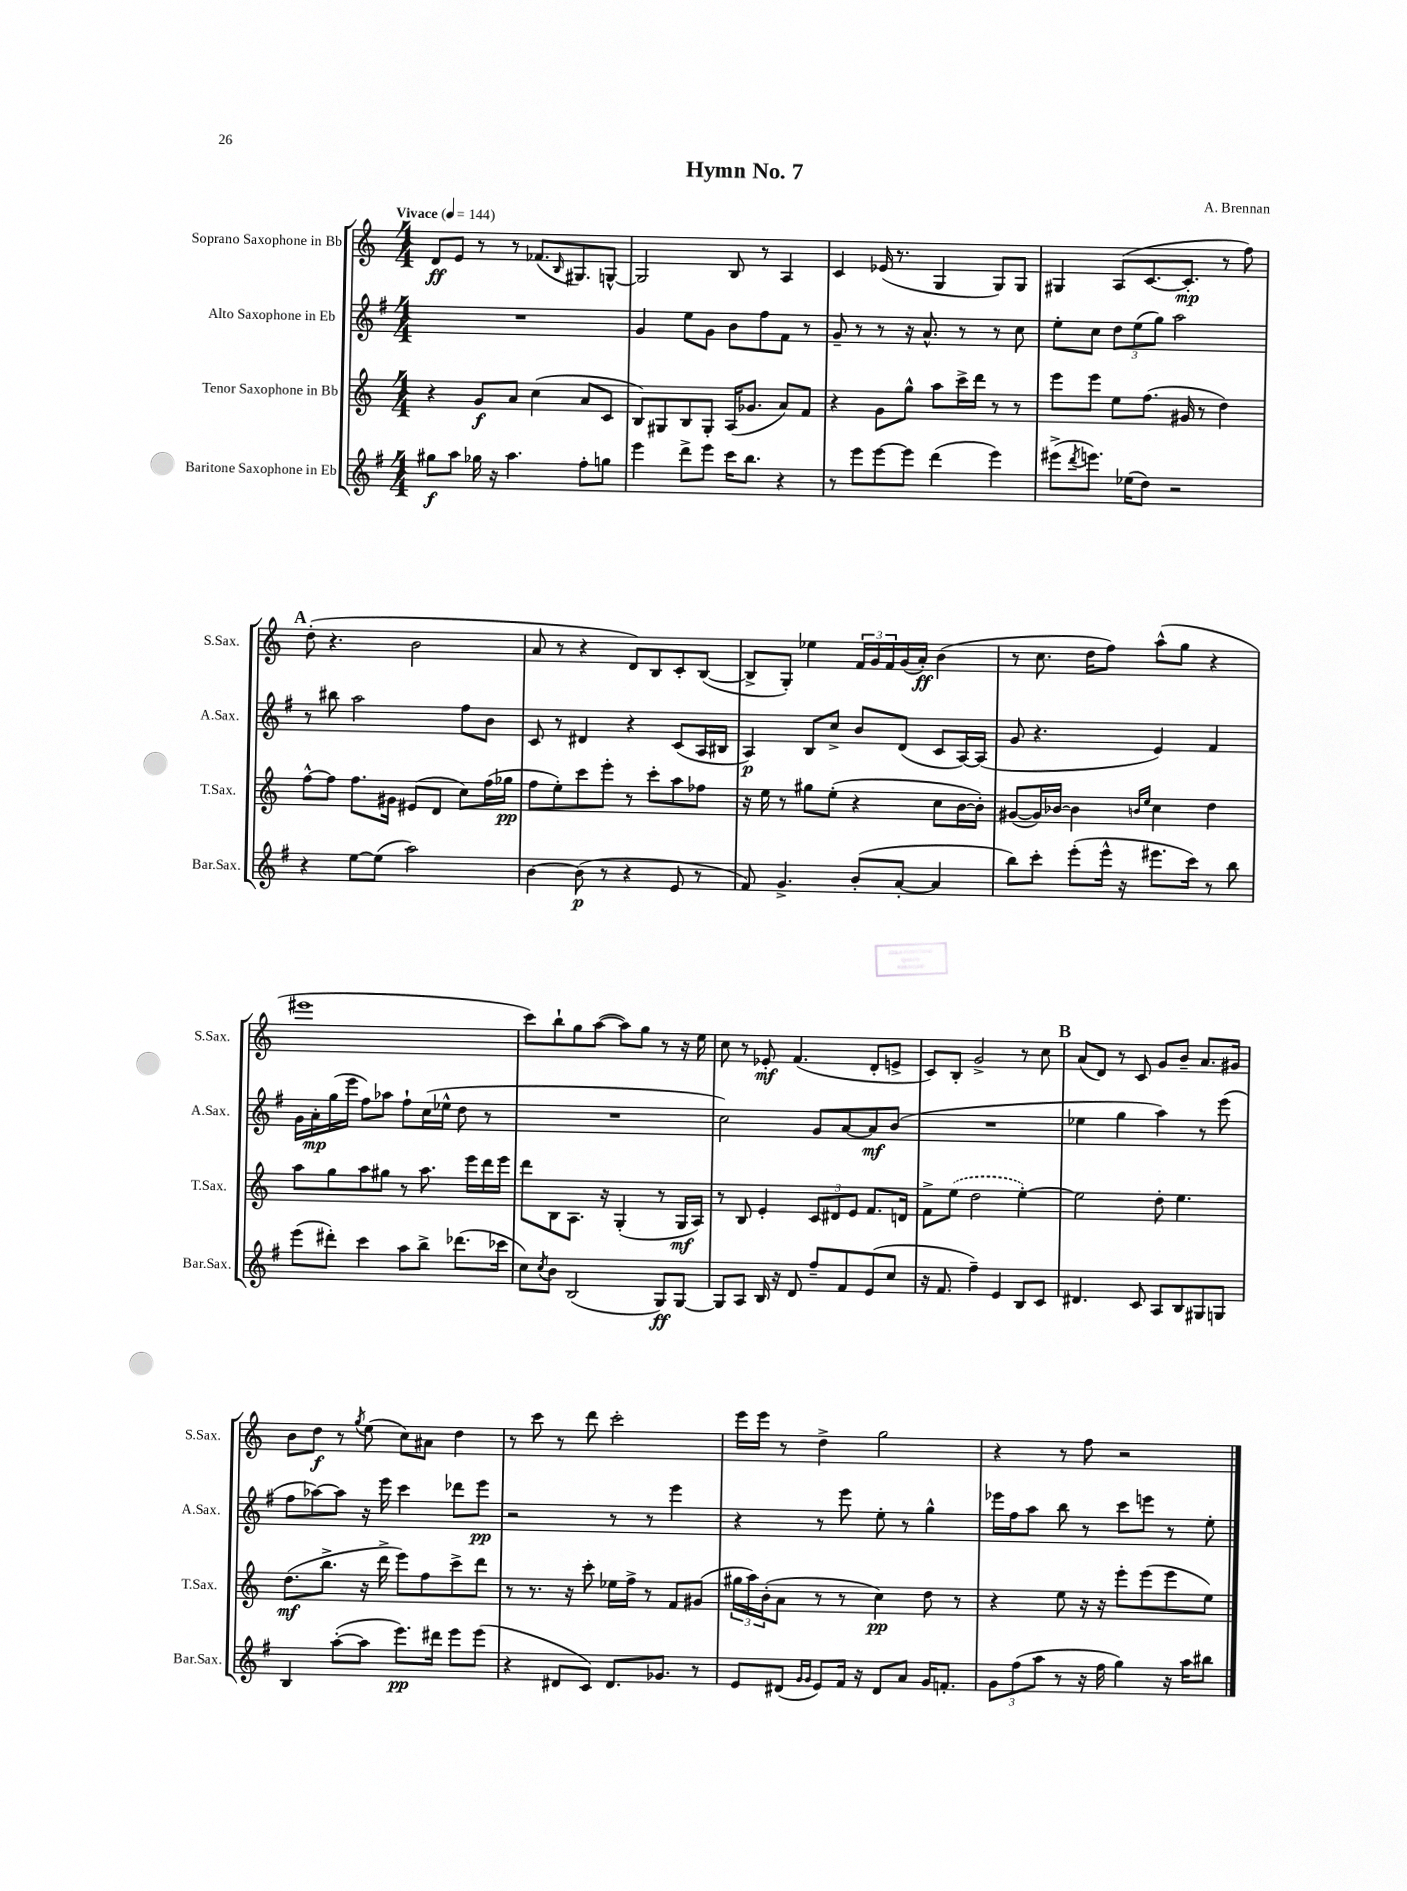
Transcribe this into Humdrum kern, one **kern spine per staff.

**kern	**kern	**kern	**kern
*staff4	*staff3	*staff2	*staff1
*clefG2	*clefG2	*clefG2	*clefG2
*k[f#]	*k[]	*k[f#]	*k[]
*M4/4	*M4/4	*M4/4	*M4/4
*MM144	*MM144	*MM144	*MM144
8gg#	4r	1r	8d
8aa	.	.	8e
16gg-	8g	.	8r
16r	.	.	.
4.aa	8a	.	8r
.	(4cc	.	(8.f-
.	.	.	16qqB
.	.	.	8.G#)
8ff#'	8a	.	.
8gg	8c	.	[8G^^
=	=	=	=
4eee	8B)	4g	2G]
.	8G#	.	.
8ddd^	8B	8ee	.
8eee	8G#'	8g	.
16ccc	(16A	8b	8B
8.bb	8.g-	.	.
.	.	8ff#	8r
4r	8a)	8f#	4A
.	8f	8r	.
=	=	=	=
8r	4r	8g~	4c
8eee	.	8r	.
[8eee	8g	8r	(16e-
.	.	.	8.r
8eee]	8gg^^	16r	.
.	.	8.a^^	.
(4ddd	8aa	.	4G
.	16ccc^	8r	.
.	16ddd	.	.
4eee)	8r	8r	8G)
.	8r	8cc	8G
=	=	=	=
(8eee#^	8eee	8ee'	4G#
8qddd	.	.	.
8.eee)	8eee	8cc	.
.	8ee	12dd	(8A
(16ee-	.	.	.
.	.	(12ee	.
8dd)	(8.ff	.	[8.c
.	.	12gg)	.
2r	.	2aa	.
.	16g#	.	8.c']
.	8r	.	.
.	4dd)	.	8r
.	.	.	8ff)
=	=	=	=
4r	[8ff^^	8r	(8dd'
.	8ff]	8bb#	4.r
[8ee	8.ff	2aa	.
(8ee]	.	.	.
.	16g#	.	.
2aa)	(8e#	.	2b
.	8d	.	.
.	8cc)	8ff#	.
.	(16ff	8b	.
.	16gg-	.	.
=	=	=	=
[4b	8ff	8c	8a
.	8ee')	8r	8r
(8b]	8ccc	4d#	4r
8r	8eee'	.	.
4r	8r	4r	8d)
.	8ccc'	.	8B
8e	8aa	(8c	8c'
8r	8ff-	16A	([8B
.	.	16B#	.
=	=	=	=
8f#)	16r	4A)	8B^]
.	16ee	.	.
4.g^	8r	.	8G')
.	8gg#	8B	4ee-
.	(8ee'	8cc^	.
(8b'	4r	8b	24f
.	.	.	24g
.	.	.	24f
[8a'	.	(8d	(16g
.	.	.	16a')
4a]	8cc	8c	(4b
.	[16b	[16A)	.
.	16b'])	(16A]	.
=	=	=	=
8bb)	([8g#	8g	8r
8ccc'	16g#])	4.r	8.cc
.	[16b-	.	.
(8eee'	4b-]	.	.
.	.	.	16dd
16eee^^	.	.	8ff)
16r	.	.	.
.	16qqb	.	.
.	16qqee	.	.
8.eee#	4cc	4e)	(8aa^^
.	.	.	8gg
16ccc)	.	.	.
8r	4dd	4f#	4r
8bb	.	.	.
=	=	=	=
(8eee	8aa	16g	1eee#
.	.	16a'	.
8ddd#')	8gg	(16gg	.
.	.	16eee	.
4ccc	8aa	8ff#)	.
.	8gg#	8aa-	.
8aa	8r	8ff#`	.
8bb^	8.aa	(16cc	.
.	.	16ee-^^	.
(8.ddd-	.	8dd	.
.	16eee	.	.
.	16ddd	8r	.
16ccc-	16eee	.	.
=	=	=	=
8cc)	8ddd	1r	8ccc)
8qcc	.	.	.
8b	8B	.	8bb`
(2B	8.A	.	8gg
.	.	.	([8aa
.	16r	.	.
.	(4G'	.	8aa])
.	.	.	8gg
8G)	8r	.	8r
[8G	16G	.	16r
.	16A)	.	16ee
=	=	=	=
8G]	8r	2cc)	8cc
8A	8B	.	8r
16B	4e'	.	8e-'
16r	.	.	.
8d	.	.	(4.f
8ff#~	12c	8g	.
.	12d#	.	.
8f#	.	[8a	.
.	12e	.	.
(8e	8.f	8a]	8d'
8cc	.	(8b	8e^
.	16d	.	.
=	=	=	=
16r	8f^	1r	8c)
8.f#	.	.	.
.	(8ee	.	8B'
4ff#~)	2dd	.	2g^
4e	.	.	.
8B	[4ee')	.	8r
8c	.	.	8cc
=	=	=	=
4.d#	2ee]	4ee-	(8a
.	.	.	8d)
.	.	4gg	8r
8c	.	.	8c
8A	8dd'	4aa)	8g
8B	4.ee	.	8b~
8G#	.	8r	8.a
8G	.	(8eee	.
.	.	.	16g#
=	=	=	=
4B	(8.dd	8ff#	8b
.	.	[8aa-)	8dd
.	8.bb^	.	.
([8aa'	.	8aa-]	8r
.	.	.	8qgg
8aa]	16r	16r	(8ee
.	16ddd^	16eee	.
8.eee)	8eee)	4ccc	8cc)
.	8ff	.	8a#
16ddd#	.	.	.
8eee	8ccc^	8ddd-	4dd
(8eee	8ddd	8eee	.
=	=	=	=
4r	8r	2r	8r
.	8.r	.	8ccc
8d#	.	.	8r
.	16r	.	.
8c)	8ccc'	.	8ddd
8.d#	16ee-	8r	2ccc'
.	16ff^	.	.
.	8r	8r	.
8.g-	.	.	.
.	8f	4eee	.
8r	(8g#	.	.
=	=	=	=
8e	24gg#	4r	16eee
.	24aa)	.	.
.	.	.	16eee
.	(24b'	.	.
(8d#	8a	.	8r
16qqg	.	.	.
16qqg	.	.	.
8e)	8r	8r	4dd^
16f#	8r	8eee	.
16r	.	.	.
8d#	4cc)	8ee'	2gg
8a	.	8r	.
16g	8dd	4gg^^	.
8.f'	.	.	.
.	8r	.	.
=	=	=	=
12g	4r	16eee-	4r
.	.	16ff#	.
(12ff#	.	.	.
.	.	8aa	.
12aa	.	.	.
8r	8ee	8bb	8r
16r	16r	8r	8ff
16ff#	16r	.	.
4gg)	8eee'	8ccc	2r
.	(8eee	8eee	.
16r	8eee	8r	.
16aa	.	.	.
8bb#	8ee)	8ee'	.
==	==	==	==
*-	*-	*-	*-
